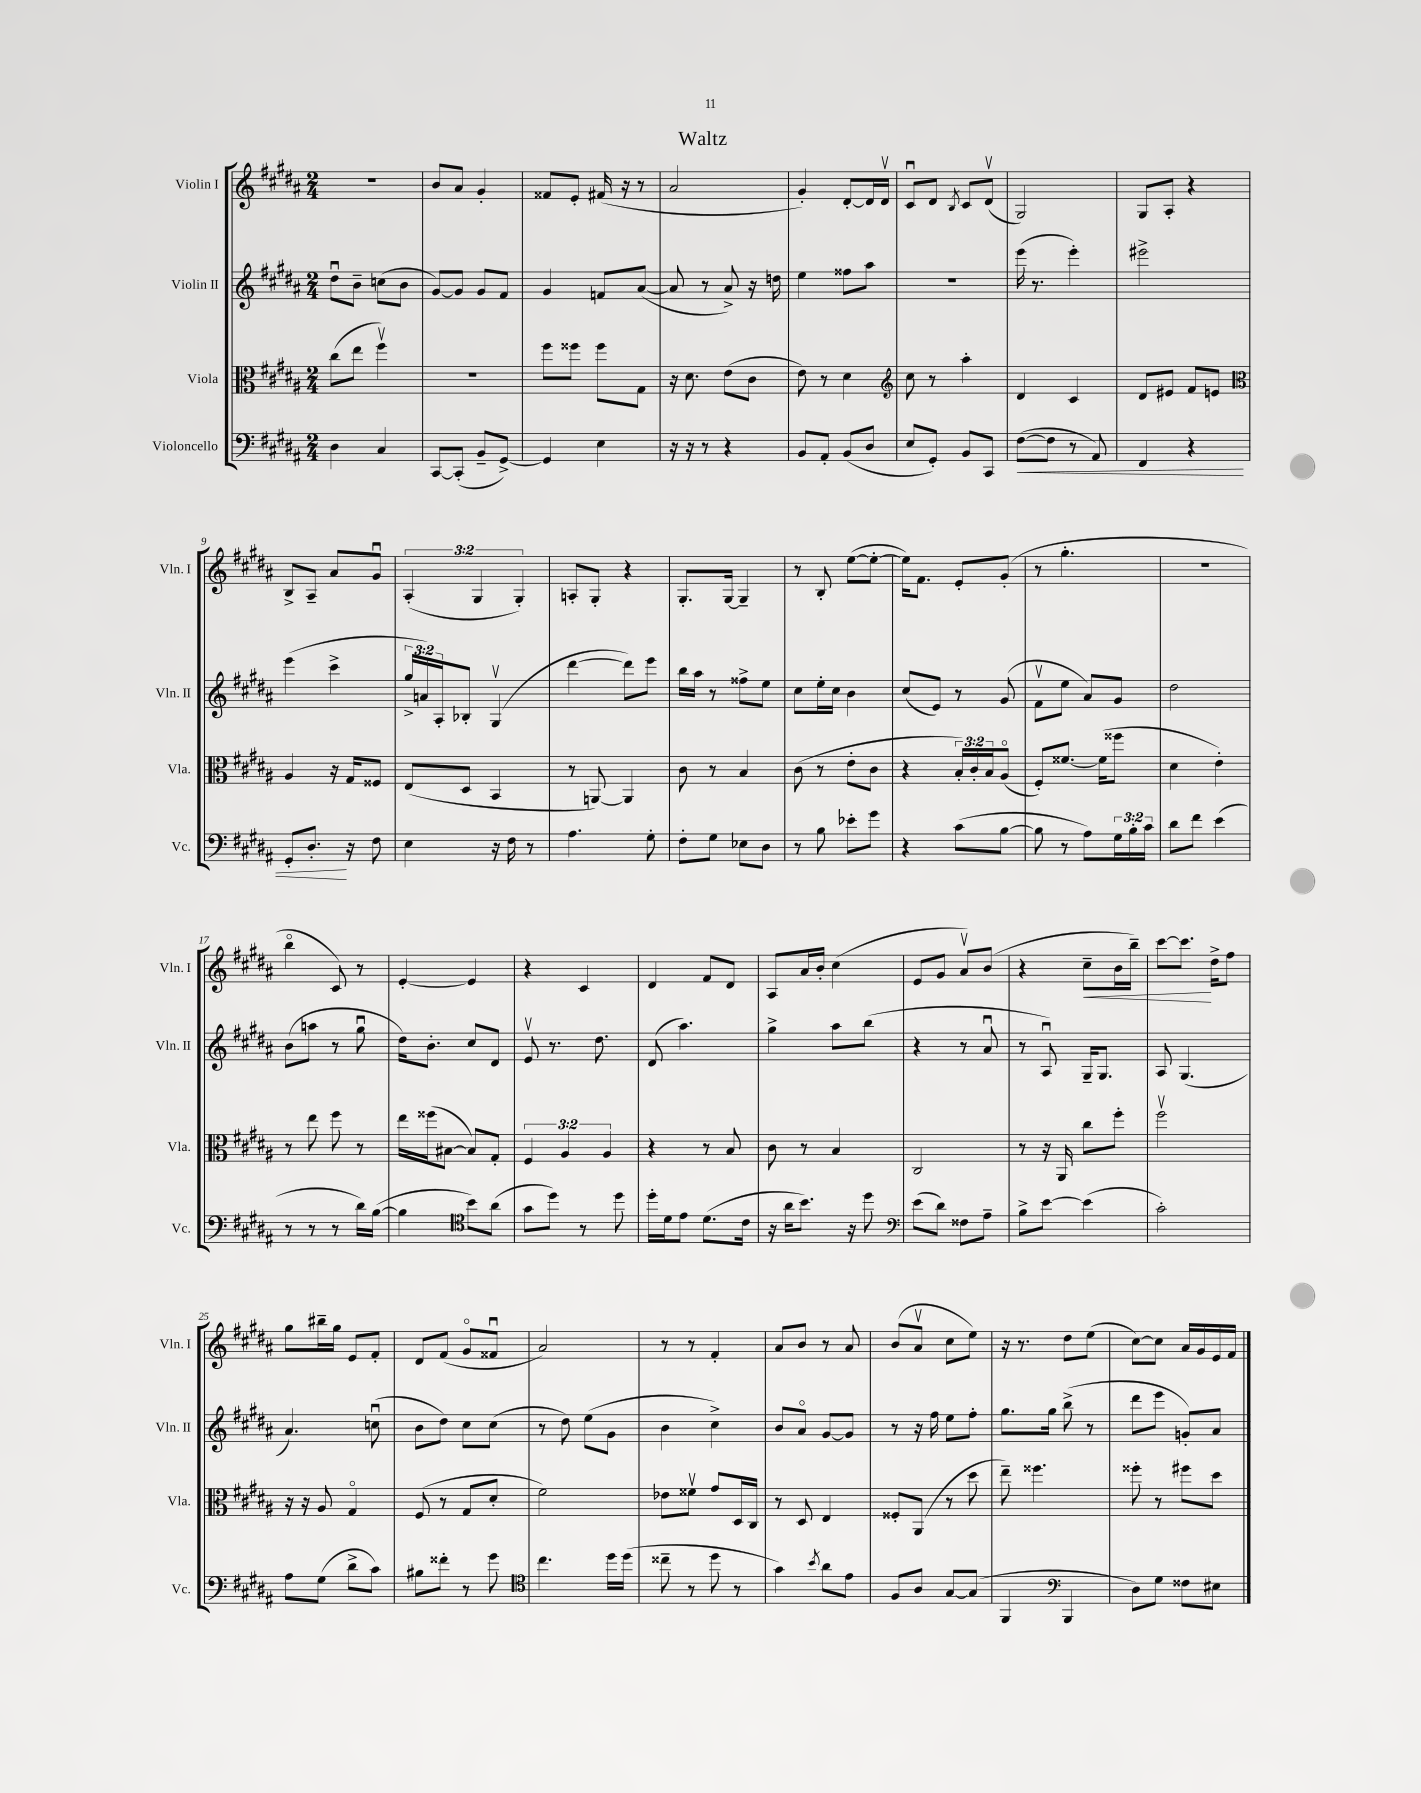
\header { title = "Waltz" }
<<
\new StaffGroup <<
\new Staff = "s0" \with { instrumentName = "Violin I" shortInstrumentName = "Vln. I" } {
    \clef treble \key b \major \numericTimeSignature \time 2/4 \override Staff.TupletNumber.text = #tuplet-number::calc-fraction-text
    R2 |
    b'8 ais'8 gis'4-. |
    fisis'8 e'8-. fis'16( r16 r8 |
    ais'2 |
    gis'4-.) dis'8~-. dis'16 dis'16\upbow |
    cis'8\downbow dis'8 \acciaccatura { b8 } cis'8 dis'8\upbow( |
    gis2) |
    gis8 ais8-. r4 |
    b8-> ais8-- ais'8 gis'8\downbow |
    \tuplet 3/2 { ais4-.( gis4 gis4-.) } |
    a8-. gis8-. r4 |
    gis8.-. gis16~ gis4-- |
    r8 b8-. e''8~( e''8~-. |
    e''16) fis'8. e'8-. gis'8-.( |
    r8 gis''4.-. |
    R2 |
    b''4\flageolet cis'8) r8 |
    e'4~-. e'4 |
    r4 cis'4 |
    dis'4 fis'8 dis'8 |
    ais8 ais'16 b'16-. cis''4( |
    e'8 gis'8 ais'8\upbow) b'8( |
    r4 cis''8--\< b'16 b''16--) |
    cis'''8~ cis'''8.\! dis''16-> fis''8 |
    gis''8 bis''16-- gis''16 e'8 fis'8-. |
    dis'8 fis'8( gis'8\flageolet fisis'8\downbow |
    ais'2) |
    r8 r8 fis'4-. |
    ais'8 b'8 r8 ais'8 |
    b'8( ais'8\upbow cis''8 e''8) |
    r16 r8. dis''8 e''8( |
    cis''8~) cis''8 ais'16 gis'16 e'16 fis'16 \bar "|." |
}
\new Staff = "s1" \with { instrumentName = "Violin II" shortInstrumentName = "Vln. II" } {
    \clef treble \key b \major \numericTimeSignature \time 2/4 \override Staff.TupletNumber.text = #tuplet-number::calc-fraction-text
    dis''8\downbow b'8-- c''8( b'8 |
    gis'8~) gis'8 gis'8 fis'8 |
    gis'4 f'8 ais'8~( |
    ais'8 r8 ais'8->) r16 d''16 |
    e''4 fisis''8 ais''8 |
    R2 |
    e'''16( r8. e'''4-.) |
    eis'''2-> |
    e'''4( cis'''4-> |
    \tuplet 3/2 { gis''16-> a'16) ais16-. } bes8-. gis4\upbow( |
    dis'''4~ dis'''8) e'''8 |
    b''16 ais''16 r8 fisis''8-> e''8 |
    cis''8 e''16-. cis''16 b'4 |
    cis''8( e'8) r8 gis'8( |
    fis'8\upbow e''8 ais'8) gis'8 |
    dis''2 |
    b'8( a''8 r8 gis''8\downbow |
    dis''16) b'8.-. cis''8 dis'8 |
    e'8\upbow r8. dis''8. |
    dis'8( ais''4.) |
    gis''4-> ais''8 b''8( |
    r4 r8 ais'8\downbow |
    r8 ais8\downbow) gis16-- gis8. |
    ais8 gis4.( |
    ais'4.) c''8\downbow( |
    b'8 dis''8) cis''8 cis''8( |
    r8 dis''8) e''8( gis'8 |
    b'4 cis''4->) |
    b'8 ais'8\flageolet gis'8~ gis'8 |
    r8 r16 fis''16 e''8 fis''8-. |
    gis''8. gis''16 b''8->( r8 |
    dis'''8 e'''8 g'8-.) ais'8 \bar "|." |
}
\new Staff = "s2" \with { instrumentName = "Viola" shortInstrumentName = "Vla." } {
    \clef alto \key b \major \numericTimeSignature \time 2/4 \override Staff.TupletNumber.text = #tuplet-number::calc-fraction-text
    cis''8( e''8 fis''4\upbow) |
    R2 |
    fis''8 fisis''8 fisis''8 gis8 |
    r16 dis'8. e'8( cis'8 |
    e'8) r8 dis'4 |
    \clef treble cis''8 r8 ais''4-. |
    dis'4 cis'4 |
    dis'8 eis'8 fis'8 e'8 |
    \clef alto ais4 r16 gis16 fisis8 |
    e8( dis8 b,4 |
    r8 a,8~) a,4 |
    cis'8 r8 b4 |
    cis'8( r8 e'8-. cis'8 |
    r4 \tuplet 3/2 { b16-.) cis'16-. b16 } ais8\flageolet( |
    fis8-.) fisis'8.~ fisis'16( fisis''8 |
    dis'4 e'4-.) |
    r8 e''8 fis''8 r8 |
    e''16 fisis''16( bis8~ bis8) gis8-. |
    \tuplet 3/2 { fis4 ais4 ais4 } |
    r4 r8 b8 |
    cis'8 r8 b4 |
    cis2 |
    r8 r16 ais,16 cis''8 fis''8-. |
    fis''2\upbow |
    r16 r16 ais8 gis4\flageolet |
    fis8( r8 gis8 dis'8-. |
    fis'2) |
    ees'8 fisis'8\upbow gis'8 dis16 cis16 |
    r8 dis8 e4 |
    fisis8-. ais,8( r8 dis''8 |
    e''8--) fisis''4. |
    fisis''8-. r8 fis''8 dis''8 \bar "|." |
}
\new Staff = "s3" \with { instrumentName = "Violoncello" shortInstrumentName = "Vc." } {
    \clef bass \key b \major \numericTimeSignature \time 2/4 \override Staff.TupletNumber.text = #tuplet-number::calc-fraction-text
    dis4 cis4 |
    cis,8~ cis,8-.( b,8-- gis,8~->) |
    gis,4 e4 |
    r16 r16 r8 r4 |
    b,8 ais,8-. b,8( dis8 |
    e8 gis,8-.) b,8 cis,8 |
    fis8~\<( fis8 r8 ais,8) |
    fis,4 r4 |
    gis,8-. dis8.-.\! r16 fis8 |
    e4 r16 fis16 r8 |
    ais4. gis8-. |
    fis8-. gis8 ees8 dis8 |
    r8 b8 ees'8-. gis'8 |
    r4 cis'8( b8~ |
    b8 r8 ais8) \tuplet 3/2 { gis16 b16-. cis'16 } |
    dis'8 fis'8 e'4( |
    r8 r8 r8 dis'16) b16~( |
    b4 \clef tenor b'8) ais'8( |
    gis'8 dis''8) r8 dis''8 |
    dis''16-. dis'16 e'8 dis'8.( cis'16 |
    r16 ais'16 b'8.) r16 dis''8 |
    \clef bass e'8( dis'8) fisis8 ais8-- |
    b8-> e'8~ e'4( |
    cis'2-.) |
    ais8 gis8( dis'8-> cis'8) |
    bis8 fisis'8-. r8 gis'8 |
    \clef tenor cis''4. dis''16 dis''16( |
    cisis''8-- r8 dis''8 r8 |
    gis'4) \acciaccatura { b'8 } ais'8 e'8 |
    fis8 ais8 gis8~ gis8( |
    fis,4 \clef bass b,,4 |
    dis8) gis8 fisis8 eis8 \bar "|." |
}
>>
>>
